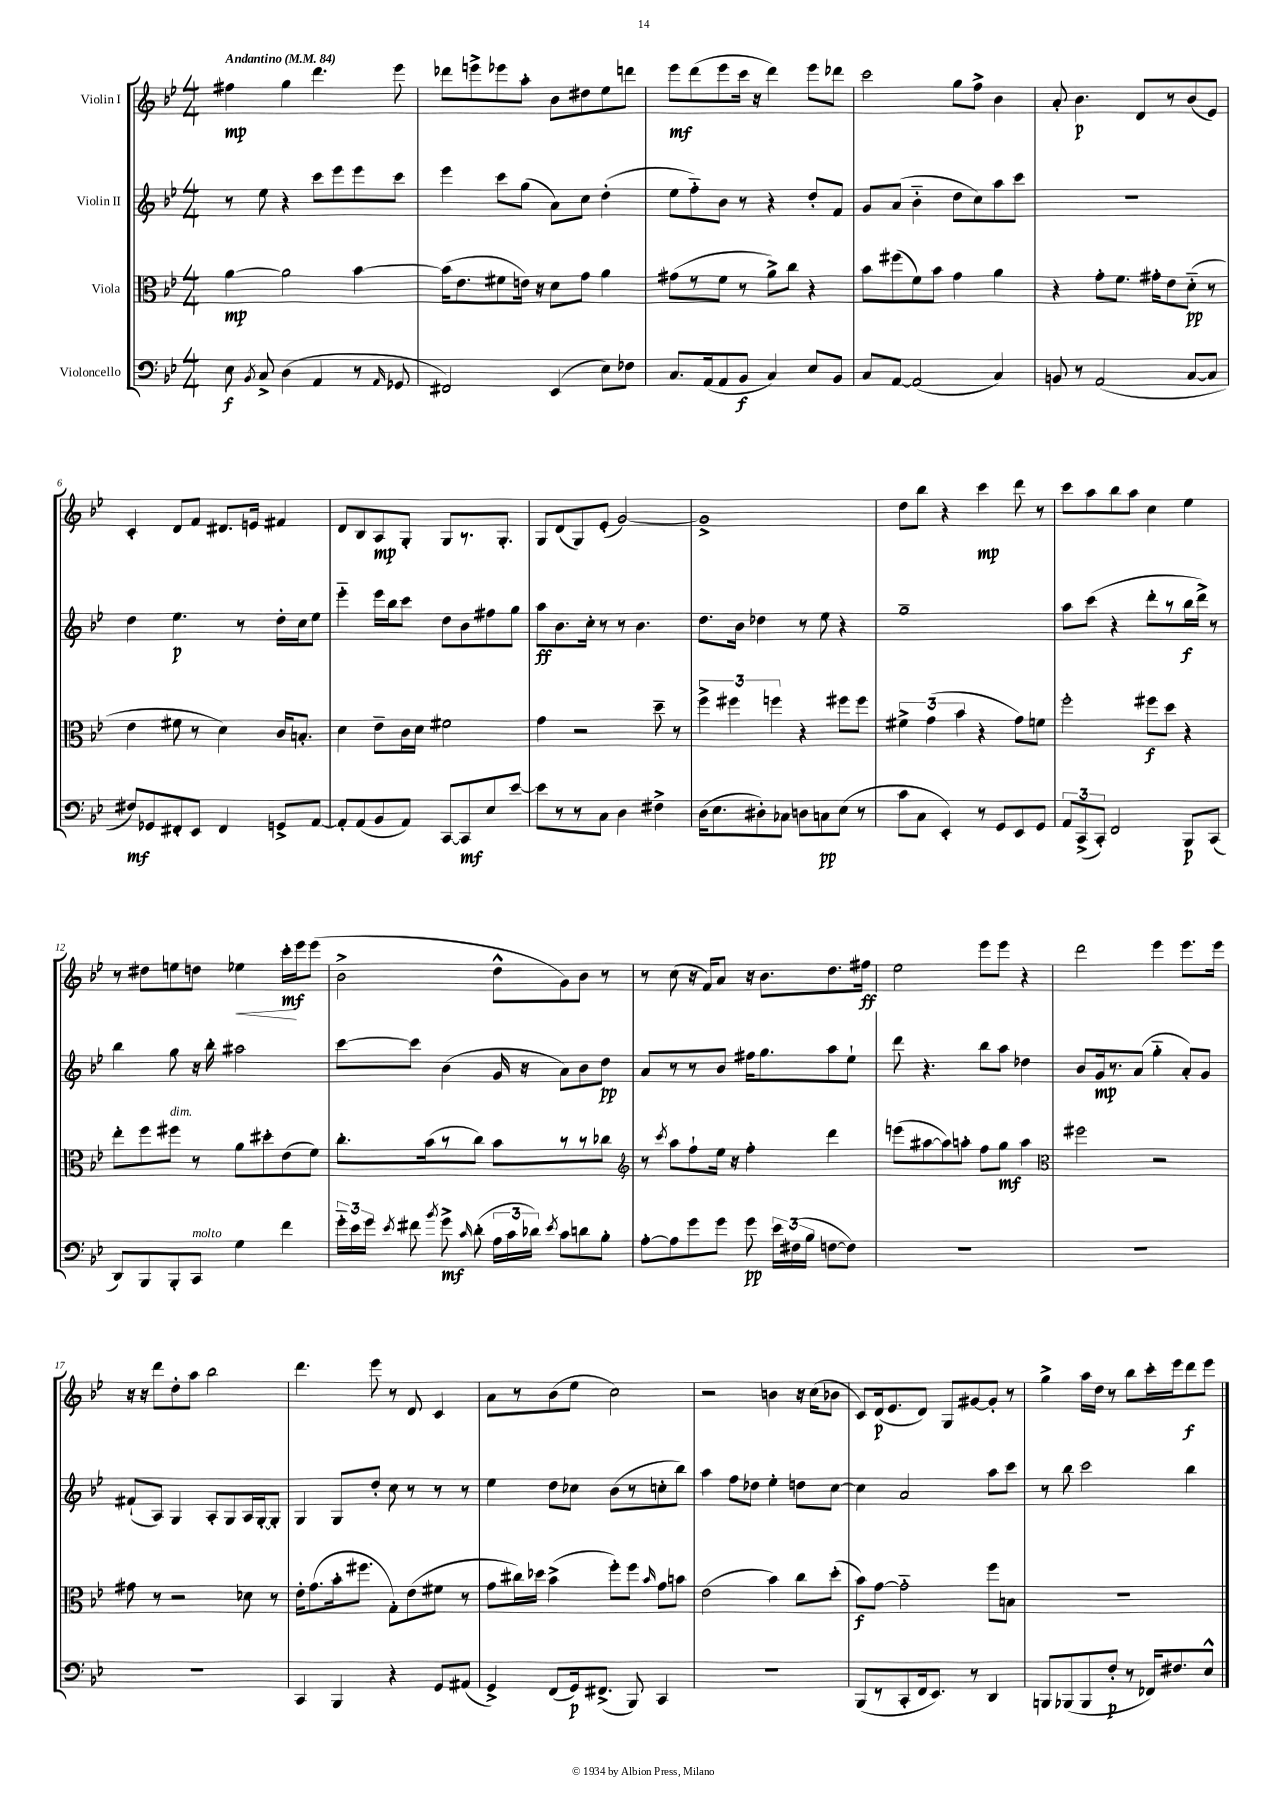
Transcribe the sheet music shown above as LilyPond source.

<<
\new StaffGroup <<
\new Staff = "s0" \with { instrumentName = "Violin I" } {
    \clef treble \key bes \major \numericTimeSignature \time 4/4 \tempo "Andantino" 4 = 84
    \autoBeamOff fis''4\mp g''4 d'''4. ees'''8 |
    des'''8[ e'''8-> ees'''8 a''8]-. bes'8[ dis''8 ees''8 d'''8] |
    ees'''8[\mf d'''8( ees'''8 c'''16] r16 d'''4) ees'''8[ des'''8] |
    c'''2 g''8[ f''8]-> bes'4 |
    a'8-. bes'4.\p d'8[ r8 bes'8( ees'8]) |
    c'4-. d'8[ f'8] dis'8.[ e'16] fis'4 |
    d'8[ bes8 a8\mp g8]-. g8[ r8. g8.]-. |
    g8[ d'8( g8) ees'8]-.( g'2~) |
    g'1-> |
    d''8[ bes''8] r4 c'''4\mp d'''8 r8 |
    c'''8[ a''8 bes''8 a''8] c''4 ees''4 |
    r8 dis''8[ e''8 d''8] ees''4\< c'''16[-.\mf\! ees'''16 ees'''8]( |
    bes'2-> d''8[-^ g'8) bes'8] r8 |
    r8 c''8( r16 f'16[) a'8] r16 bes'8.[ d''8. fis''16]\ff |
    ees''2 ees'''8[ ees'''8] r4 |
    d'''2 ees'''4 ees'''8.[ ees'''16] |
    r16 r16 d'''8[ d''8-. a''8] bes''2 |
    d'''4. ees'''8 r8 d'8 c'4 |
    a'8[ r8 bes'8( ees''8] c''2) |
    r2 b'4 r16 c''16[( bes'8] |
    c'8[) d'16\p( ees'8. d'8]) g8[ gis'8~ gis'8]-. r8 |
    g''4-> a''16[ d''16] r8 bes''8[ c'''16-. ees'''16 d'''8\f ees'''8] \bar "|." |
}
\new Staff = "s1" \with { instrumentName = "Violin II" } {
    \clef treble \key bes \major \numericTimeSignature \time 4/4
    \autoBeamOff r8 ees''8 r4 c'''8[ ees'''8 ees'''8 c'''8] |
    ees'''4 c'''8[ g''8]( a'8[) c''8] d''4-.( |
    ees''8[ f''8-_) bes'8] r8 r4 d''8[-. f'8] |
    g'8[ a'8]( bes'4-_ d''8[ c''8) a''8 c'''8] |
    r1 |
    d''4 ees''4.\p r8 d''16[-. c''16 ees''8] |
    ees'''4-_ ees'''16[ bes''16 c'''8] d''8[ bes'8 fis''8 g''8] |
    a''8[\ff bes'8. c''16]-. r8 r8 bes'4. |
    d''8.[ bes'16] des''4 r8 ees''8 r4 |
    g''1-- |
    a''8[ c'''8]( r4 d'''8[-. r8 bes''16\f d'''16]->) r8 |
    bes''4 g''8 r16 bes''16-. ais''2 |
    c'''8[~ c'''8] bes'4( g'16 r16 a'8[) bes'8 d''8]\pp |
    a'8[ r8 r8 bes'8] fis''16[ g''8. a''8 ees''8]-! |
    d'''8 r4. bes''8[ a''8] des''4 |
    bes'8[ g'16\mp r8. a'8]( g''4-_ a'8[-.) g'8] |
    fis'8[-!( a8]) g4 a8[-. g8 a16 g16~-. g8]-. |
    g4 g8[ d''8]-. c''8 r8 r8 r8 |
    ees''4 d''8[ ces''8] bes'8[( r8 c''8-. bes''8]) |
    a''4 f''8[ des''8] ees''4-. d''8[ c''8]~ |
    c''4 a'2 a''8[ c'''8] |
    r8 bes''8 c'''2 bes''4 \bar "|." |
}
\new Staff = "s2" \with { instrumentName = "Viola" } {
    \clef alto \key bes \major \numericTimeSignature \time 4/4
    \autoBeamOff a'4~\mp a'2 bes'4~ |
    bes'16[( ees'8. fis'8 e'16]) r16 d'8[ g'8] a'4 |
    gis'8[( r8 f'8] r8 a'8[->) c''8] r4 |
    bes'8[ fis''8( f'8) bes'8] g'4 a'4 |
    r4 g'8[-. f'8.] gis'16[-. ees'8 d'8]-_\pp( r8 |
    ees'4 fis'8 r8 d'4) c'16[ b8.]-. |
    d'4 ees'8[-- c'16 d'16] fis'2 |
    g'4 r2 d''8-- r8 |
    \tuplet 3/2 { f''4-> fis''4 f''4 } r4 fis''8[ fis''8] |
    \tuplet 3/2 { fis'4-> g'4( bes'4 } r4 g'8[) f'8] |
    f''2-. fis''8[\f d''8] r4 |
    ees''8[-. f''8 fis''8]^\markup { \italic "dim." } r8 a'8[ dis''8-. ees'8( f'8]) |
    c''8.[-. bes'16( r8 c''8]) bes'8[ r8 r8 ces''8] |
    \clef treble r8 \acciaccatura { c'''8 } a''8[ f''8-! ees''16] r16 f''4-. d'''4 |
    e'''8[( ais''8~ ais''8) a''8]-. f''8[ g''8]\mf a''4 |
    \clef alto fis''2 r2 |
    gis'8 r8 r2 des'8 r8 |
    ees'16[-. g'8.( bes'16-. fis''8.] g8[-.) ees'8( fis'8] r8 |
    g'8[ cis''16) des''16] bes'4->( f''8[-.) f''8] \grace { bes'16 } g'8[ b'8] |
    ees'2( bes'4) c''8[ d''8]-.( |
    bes'8[\f) g'8]~ g'2-_ f''8[ b8] |
    R1 \bar "|." |
}
\new Staff = "s3" \with { instrumentName = "Violoncello" } {
    \clef bass \key bes \major \numericTimeSignature \time 4/4
    \autoBeamOff ees8\f \acciaccatura { bes,8 } c8-> d4( a,4 r8 \grace { a,16 } ges,8 |
    fis,2) ees,4( ees8[) fes8] |
    c8.[ a,16( a,8 bes,8]\f c4) ees8[ bes,8] |
    c8[ a,8]~ a,2( c4) |
    b,8 r8 a,2( c8[~ c8] |
    fis8[\mf) ges,8 fis,8-. ees,8] fis,4 g,8[-> a,8]~ |
    a,8[-. a,8( bes,8 a,8]) c,8[~ c,8\mf ees8 ees'8]~ |
    ees'8[ r8 r8 c8] d4 fis4-> |
    d16[( ees8. dis8-.) ces8] d8[ c8\pp ees8]( r8 |
    c'8[ c8] ees,4-.) r8 g,8[ ees,8 g,8] |
    \tuplet 3/2 { a,8[ c,8->( c,8]-.) } f,2 bes,,8[\p c,8]( |
    d,8[) bes,,8 bes,,8-. c,8]^\markup { \italic "molto" } g4 f'4 |
    \tuplet 3/2 { g'16[-_ ees'16 g'16] } \acciaccatura { ees'8 } fis'8 \acciaccatura { bes'8 } g'8->\mf \grace { c'16 } d'8-.( \tuplet 3/2 { a16[ c'16 des'16]) } \acciaccatura { ees'8 } c'8[ d'8 bes8]-. |
    a8[~-. a8 g'8 g'8] g'8\pp \tuplet 3/2 { ees'16[ fis16( bes16] } f8[~ f8]) |
    R1 |
    R1 |
    R1 |
    c,4 bes,,4 r4 g,8[ ais,8]( |
    g,4->) f,8[( g,16\p) fis,8.]->( bes,,8) c,4 |
    r1 |
    bes,,8[( r8 c,8-. f,16 ees,8.]) r8 d,4 |
    b,,8[ bes,,8( bes,,8 f8]-.\p r8 fes,16[) fis8. ees8]-^ \bar "|." |
}
>>
>>
